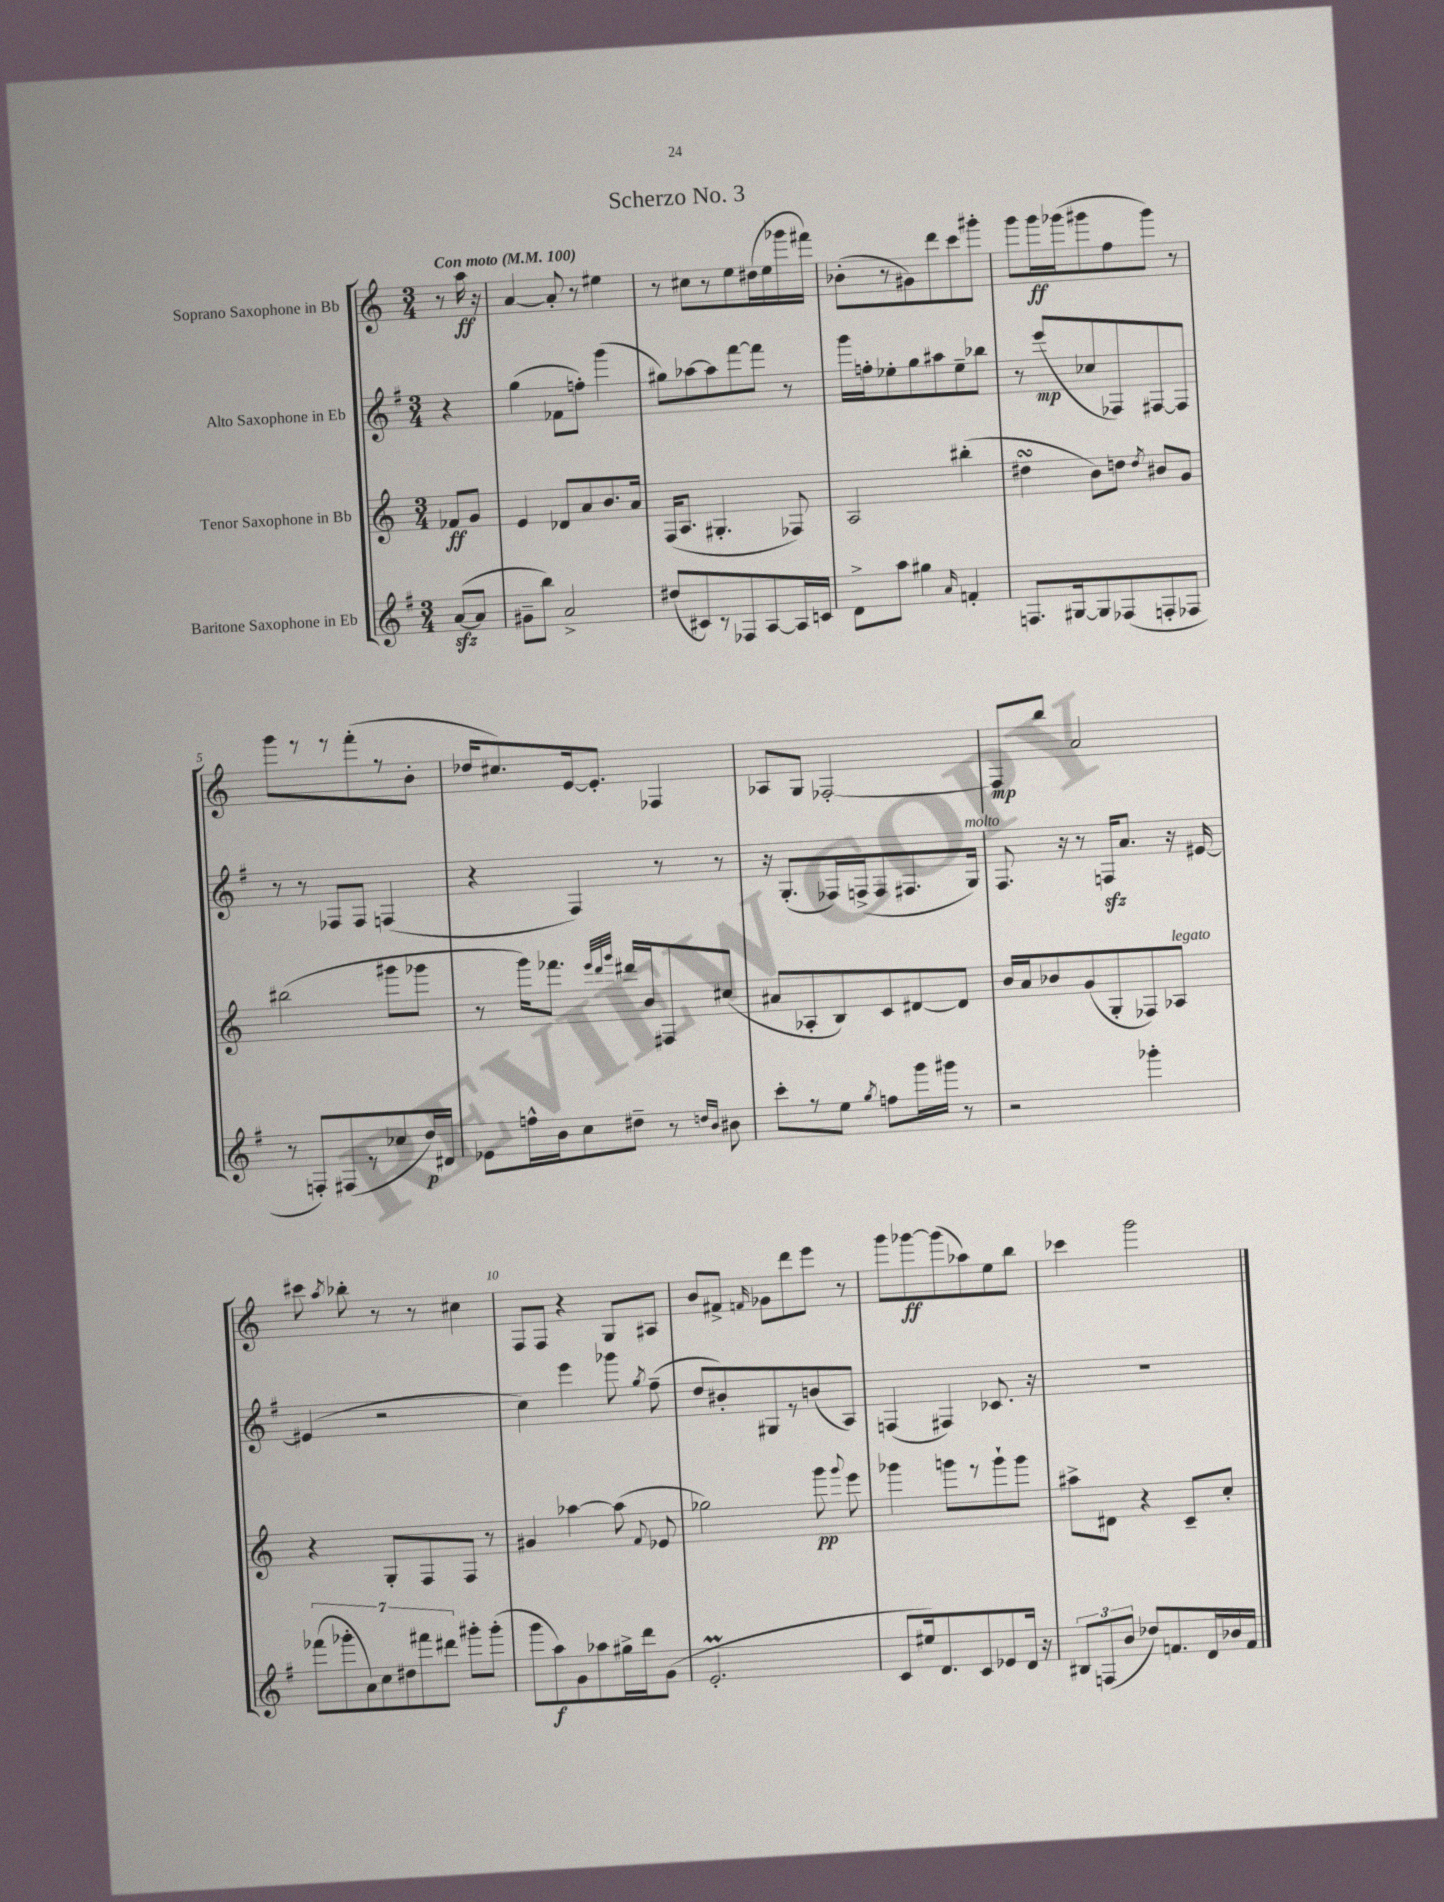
\header { title = "Scherzo No. 3" }
<<
\new StaffGroup <<
\new Staff = "s0" \with { instrumentName = "Soprano Saxophone in Bb" } {
    \clef treble \key c \major \numericTimeSignature \time 3/4 \partial 4 \tempo "Con moto" 4 = 100
    \autoBeamOff r8 a''16\ff r16 |
    a'4~ a'8-. r8 eis''4 |
    r8 cis''8[ r8 e''8 dis''16( e''16 ges'''16 fis'''16]) |
    bes'8[-.( r8 gis'8) d'''8 c'''8 gis'''8]-. |
    g'''8[ g'''16\ff ges'''16( gis'''8 f''8 gis'''8]) r8 |
    g'''8[ r8 r8 f'''8-.( r8 b'8]-. |
    des''16[ cis''8.) e'16~ e'8.]-. fes4 |
    aes8[ g8] fes2~-. |
    fes8[\mp b''8] a'2 |
    cis'''8 \acciaccatura { a''8 } bes''8-. r8 r8 cis''4 |
    f8[ f8] r4 g8[ ais8] |
    b'8[ fis'8]-> \grace { f'16 } ges'8[ d'''8 e'''8] r8 |
    g'''8[ ges'''8~\ff ges'''8( aes''8) e''8 b''8] |
    ces'''4 g'''2 \bar "|." |
}
\new Staff = "s1" \with { instrumentName = "Alto Saxophone in Eb" } {
    \clef treble \key g \major \numericTimeSignature \time 3/4 \partial 4
    \autoBeamOff r4 |
    g''4( fes'8[ f''8]-.) g'''4( |
    gis''8[) aes''8~ aes''8 fis'''8~ fis'''8] r8 |
    g'''16[ f''16-. ees''8-. g''8 ais''8 ees''8-- bes''8] |
    r8 e'''8[\mp( ces''8 fes8) fis8~ fis8] |
    r8 r8 fes8[ fes8] f4( |
    r4 fis4) r8 r8 |
    r16 g8.[-.( fes16) f16->( f8 fis8. g16]^\markup { \italic "molto" }) |
    fis8. r16 r8 f16[\sfz a'8.] r16 eis'16~ |
    eis'4( r2 |
    c''4) e'''4 ges'''8 \acciaccatura { g''8 } fis''8--( |
    d''8[ bis'8-.) gis8 r8 b'8( a8]) |
    f4( fis4) ces'8. r16 |
    R2. \bar "|." |
}
\new Staff = "s2" \with { instrumentName = "Tenor Saxophone in Bb" } {
    \clef treble \key c \major \numericTimeSignature \time 3/4 \partial 4
    \autoBeamOff fes'8[\ff g'8] |
    e'4 des'8[ a'8 b'8. a'16] |
    f16[( a8.] gis4.-. fes8) |
    a2 bis''4-.( |
    dis''4\turn b'8[) d''8] \acciaccatura { d''8 } bis'8[ g'8] |
    bis''2( gis'''8[ ges'''8] |
    r8 g'''16[) fes'''8.] \grace { e'''32[ d'''32 g'''32] } dis'''16[ b'16 fis8 cis''8]( |
    ais'8[ aes8-. b8) c'8 dis'8~ dis'8] |
    b'16[ a'16 bes'8 g'8( g8-. fes8) aes8]^\markup { \italic "legato" } |
    r4 g8[-. f8 f8] r8 |
    gis'4 aes''4~ aes''8( \appoggiatura { f'8 } ees'8 |
    ges''2) g'''8\pp \appoggiatura { g'''8 } e'''8 |
    ges'''4 g'''8[ r8 g'''8-! g'''8] |
    ais''8[-> dis'8] r4 c'8[-- c''8]-. \bar "|." |
}
\new Staff = "s3" \with { instrumentName = "Baritone Saxophone in Eb" } {
    \clef treble \key g \major \numericTimeSignature \time 3/4 \partial 4
    \autoBeamOff a'8[~\sfz( a'8] |
    gis'8[-- b''8]) a'2-> |
    dis''8[( cis'8) r8 fes8 a8~ a16 c'16] |
    d'8[-> a''8] gis''4 \grace { a'16 } f'4-. |
    f8.[ gis16~ gis8 fes8( f8-. fes8] |
    r8 f8[-.) fis8( r8 ces''8 d''16\p) dis'16] |
    ees'8[ f''16-^ b'16 c''8 dis''8]-- r8 \grace { d''16[ b'16] } bis'8 |
    c'''8[-. r8 e''8] \acciaccatura { g''8 } f''8[ g'''16 gis'''16] r8 |
    r2 ges'''4-. |
    \tuplet 7/4 { fes'''8[( ges'''8-. a'8) c''8 dis''8 fis'''8 dis'''8] } gis'''8[-. gis'''8]-.( |
    g'''8[ a''8\f) g'8 aes''8 gis''16-> d'''16 g'8]( |
    e'2.-.\prall |
    c'8[ eis''16) d'8. c'8 ees'8 d'16] r16 |
    \tuplet 3/2 { bis8[ f8( b'8] } des''8[) f'8. d'16 bes'16 f'16] \bar "|." |
}
>>
>>
\layout { \context { \Score \override BarNumber.break-visibility = ##(#f #t #t) barNumberVisibility = #(every-nth-bar-number-visible 5) } }
